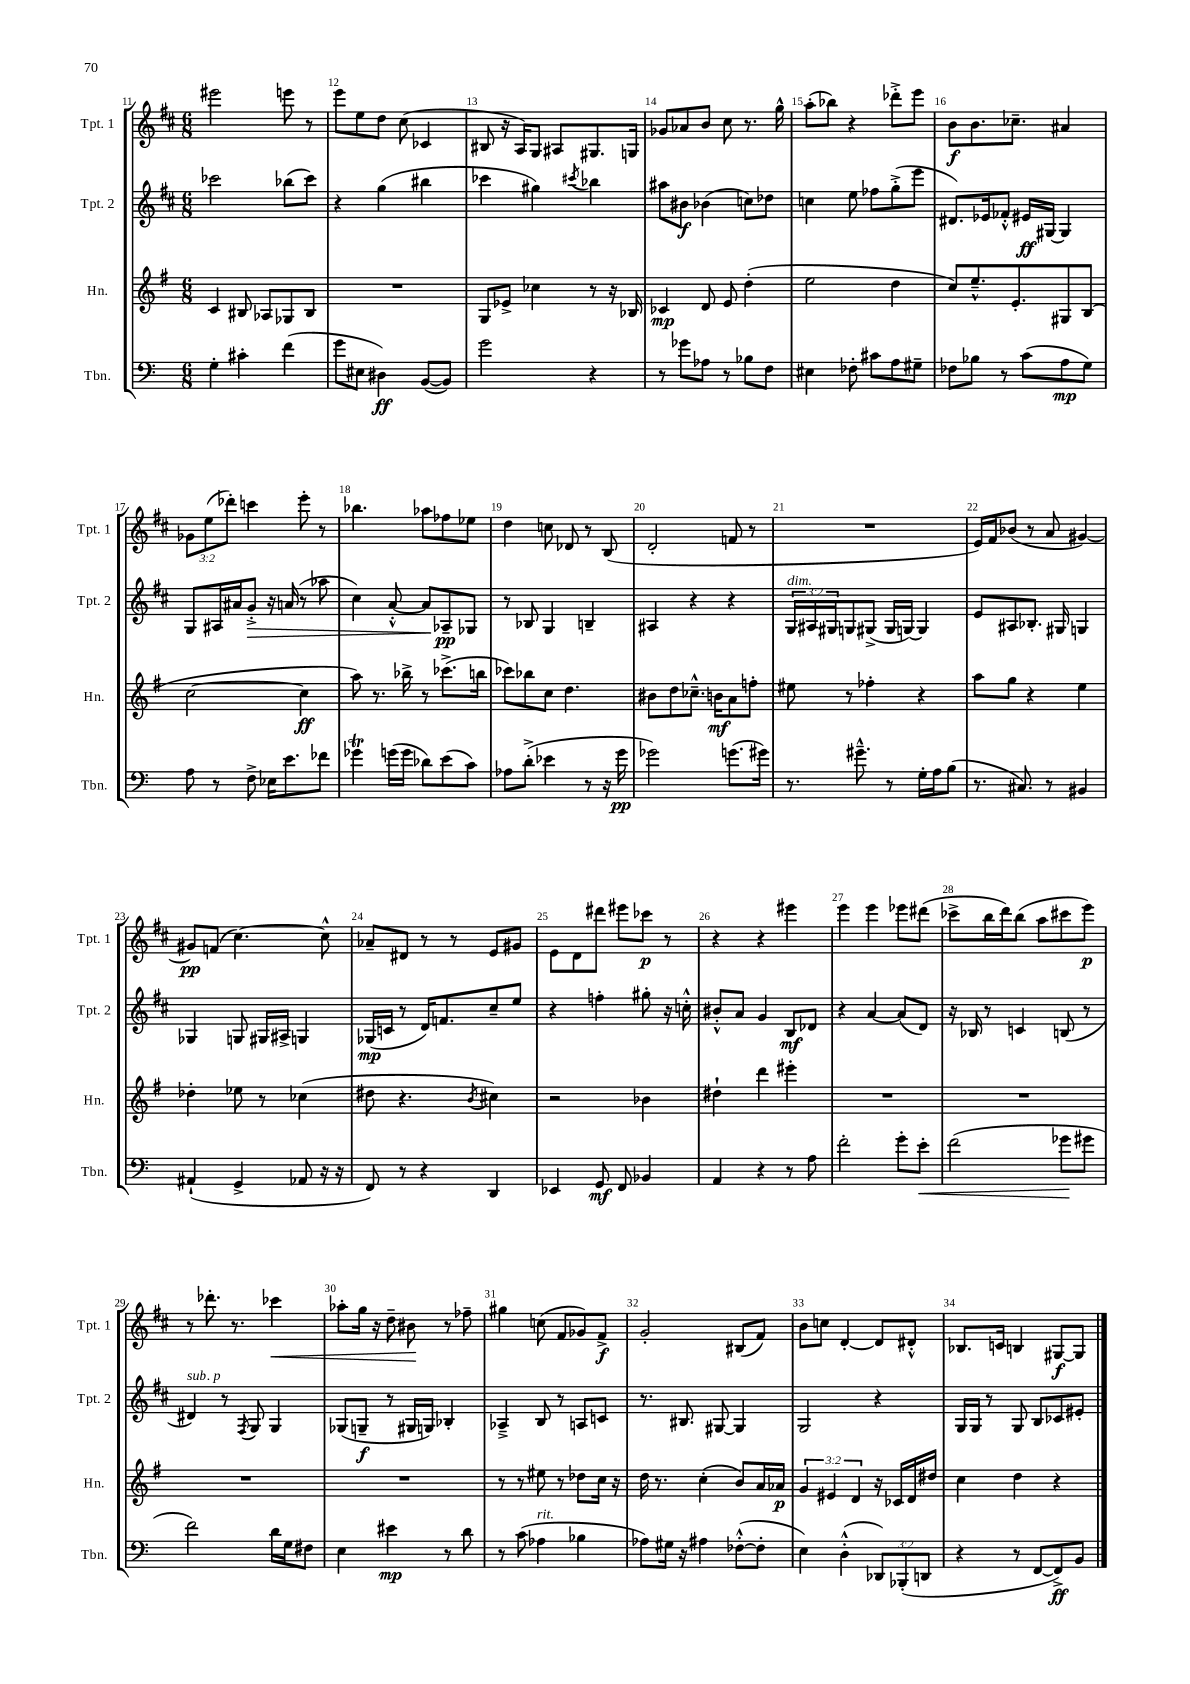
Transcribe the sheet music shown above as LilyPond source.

<<
\new StaffGroup <<
\new Staff = "s0" \with { instrumentName = "Tpt. 1" shortInstrumentName = "Tpt. 1" } {
    \clef treble \key d \major \numericTimeSignature \time 6/8 \override Staff.TupletNumber.text = #tuplet-number::calc-fraction-text
    eis'''2 e'''8 r8 |
    e'''8 e''8 d''8 cis''8( ces'4 |
    bis8 r16 a16) g8 ais8 gis8. g16 |
    ges'8 aes'8 b'8 cis''8 r8. g''16-^ |
    a''8-.( bes''8) r4 des'''8-.-> e'''8 |
    b'8\f b'8. ces''8.-- ais'4 |
    \tuplet 3/2 { ges'8 e''8( des'''8-.) } c'''4 e'''8-. r8 |
    bes''4. aes''8 fes''8 ees''8 |
    d''4 c''8 des'8 r8 b8( |
    d'2-. f'8 r8 |
    R2. |
    e'16) fis'16 bes'8( r8 a'8 gis'4~) |
    gis'8\pp f'8( cis''4.~) cis''8-^ |
    aes'8-- dis'8 r8 r8 e'8 gis'8 |
    e'8 d'8 dis'''8 eis'''8 ces'''8\p r8 |
    r4 r4 eis'''4 |
    e'''4 e'''4 ees'''8 dis'''8( |
    ces'''8-> b''16 d'''16) b''8( a''8 cis'''8 e'''8\p) |
    r8 des'''8.-. r8. ces'''4\< |
    aes''8-. g''16 r16 d''8-- bis'8\! r8 fes''8-- |
    gis''4 c''8( fis'8 ges'8) fis'8->\f |
    g'2-. bis8( fis'8) |
    b'8 c''8 d'4~-. d'8 dis'8-.-^ |
    bes8. c'16 b4 gis8~\f gis8 \bar "|." |
}
\new Staff = "s1" \with { instrumentName = "Tpt. 2" shortInstrumentName = "Tpt. 2" } {
    \clef treble \key d \major \numericTimeSignature \time 6/8 \override Staff.TupletNumber.text = #tuplet-number::calc-fraction-text
    ces'''2 bes''8( ces'''8) |
    r4 g''4( bis''4 |
    ces'''4 gis''4) \acciaccatura { cis'''8 } bes''4 |
    ais''8 bis'8\f bes'4( c''8) des''8 |
    c''4 e''8 fes''8 g''8-.->( e'''8 |
    dis'8.) ees'16 fes'8-.-^ eis'16\ff gis16~ gis4 |
    g8 ais16 ais'16 g'8-.->\> r16 a'16( r8 aes''8 |
    cis''4) a'8~-.-^ a'8\! aes8--\pp ges8 |
    r8 bes8 g4 b4-- |
    ais4 r4 r4 |
    \tuplet 3/2 { g16^\markup { \italic "dim." } ais16 gis16 } g8 gis8->( gis16 g16~) g4 |
    e'8 ais8 bes8.-. gis16 g4 |
    ges4 g8 gis16 ais16-> g4 |
    ges16\mp( c'16 r8 d'16) f'8. cis''8-- e''8 |
    r4 f''4-. gis''8-. r16 c''16-.-^ |
    bis'8-.-^ a'8 g'4 b8\mf des'8 |
    r4 a'4~ a'8( d'8) |
    r16 bes16 r8 c'4 b8( r8 |
    dis'4^\markup { \italic "sub. p" }) r8 \acciaccatura { fis8 } g8 g4 |
    ges8( g8--\f r8 gis16 g16) bes4-. |
    aes4---> b8 r8 a8 c'8 |
    r8. bis8. gis8~ gis4 |
    g2 r4 |
    g16 g16 r8 g8 b8 ces'8 eis'8-. \bar "|." |
}
\new Staff = "s2" \with { instrumentName = "Hn." shortInstrumentName = "Hn." } {
    \clef treble \key g \major \numericTimeSignature \time 6/8 \override Staff.TupletNumber.text = #tuplet-number::calc-fraction-text
    c'4 bis8 aes8 ges8 bis8 |
    R2. |
    g8 ees'8-> ces''4 r8 r16 bes16 |
    ces'4\mp d'8 e'8 d''4-.( |
    e''2 d''4 |
    c''8) e''8.---^ e'8.-. gis8 b8( |
    c''2~ c''4\ff |
    a''8) r8. bes''16-> r8 ces'''8.->( b''16 |
    ces'''8) bes''8 c''8 d''4. |
    bis'8 d''8 ces''8.---^ b'16\mf a'8 f''8-. |
    eis''8 r8 fes''4-. r4 |
    a''8 g''8 r4 e''4 |
    des''4-. ees''8 r8 ces''4( |
    dis''8 r4. \acciaccatura { b'8 } cis''4) |
    r2 bes'4 |
    dis''4-! d'''4 eis'''4-. |
    R2. |
    R2. |
    R2. |
    R2. |
    r8 r8 eis''8 r8 des''8 c''16 r16 |
    d''16 r8. c''4-.( b'8) a'16 aes'16\p |
    \tuplet 3/2 { g'4 eis'4 d'4 } r16 ces'16 d'16 dis''16 |
    c''4 d''4 r4 \bar "|." |
}
\new Staff = "s3" \with { instrumentName = "Tbn." shortInstrumentName = "Tbn." } {
    \clef bass \key c \major \numericTimeSignature \time 6/8 \override Staff.TupletNumber.text = #tuplet-number::calc-fraction-text
    g4-. cis'4-. f'4( |
    g'8 eis8 dis4\ff) b,8~( b,8) |
    g'2 r4 |
    r8 ges'8 aes8 r8 bes8 f8 |
    eis4 fes8-. cis'8 a8 gis8-- |
    fes8 bes8 r8 c'8( a8\mp g8) |
    a8 r8 f8-> ees16 e'8. fes'8 |
    ges'4\trill g'16( g'16 des'8) e'8( c'8) |
    aes8 d'8-.->( ees'4 r8 r16 g'16\pp |
    ges'2) g'8.( gis'16) |
    r8. gis'8.---^ r8 g16-. a16 b8( |
    r8. cis8.) r8 bis,4 |
    ais,4-!( g,4-> aes,8 r16 r16 |
    f,8) r8 r4 d,4 |
    ees,4 g,8\mf f,8 bes,4 |
    a,4 r4 r8 a8 |
    f'2-. g'8-. e'8-.\< |
    f'2( ges'8\! gis'8 |
    f'2) d'16 g16 fis8 |
    e4 eis'4\mp r8 d'8 |
    r8 c'8( aes4^\markup { \italic "rit." } bes4 |
    aes8) gis16 r16 ais4 fes8~-.-^( fes8-. |
    e4) d4-.-^( \tuplet 3/2 { des,8) bes,,8-.( d,8 } |
    r4 r8 f,8~ f,8->\ff) b,8 \bar "|." |
}
>>
>>
\layout { \context { \Score currentBarNumber = #11 \override BarNumber.break-visibility = ##(#f #t #t) barNumberVisibility = #all-bar-numbers-visible } }
